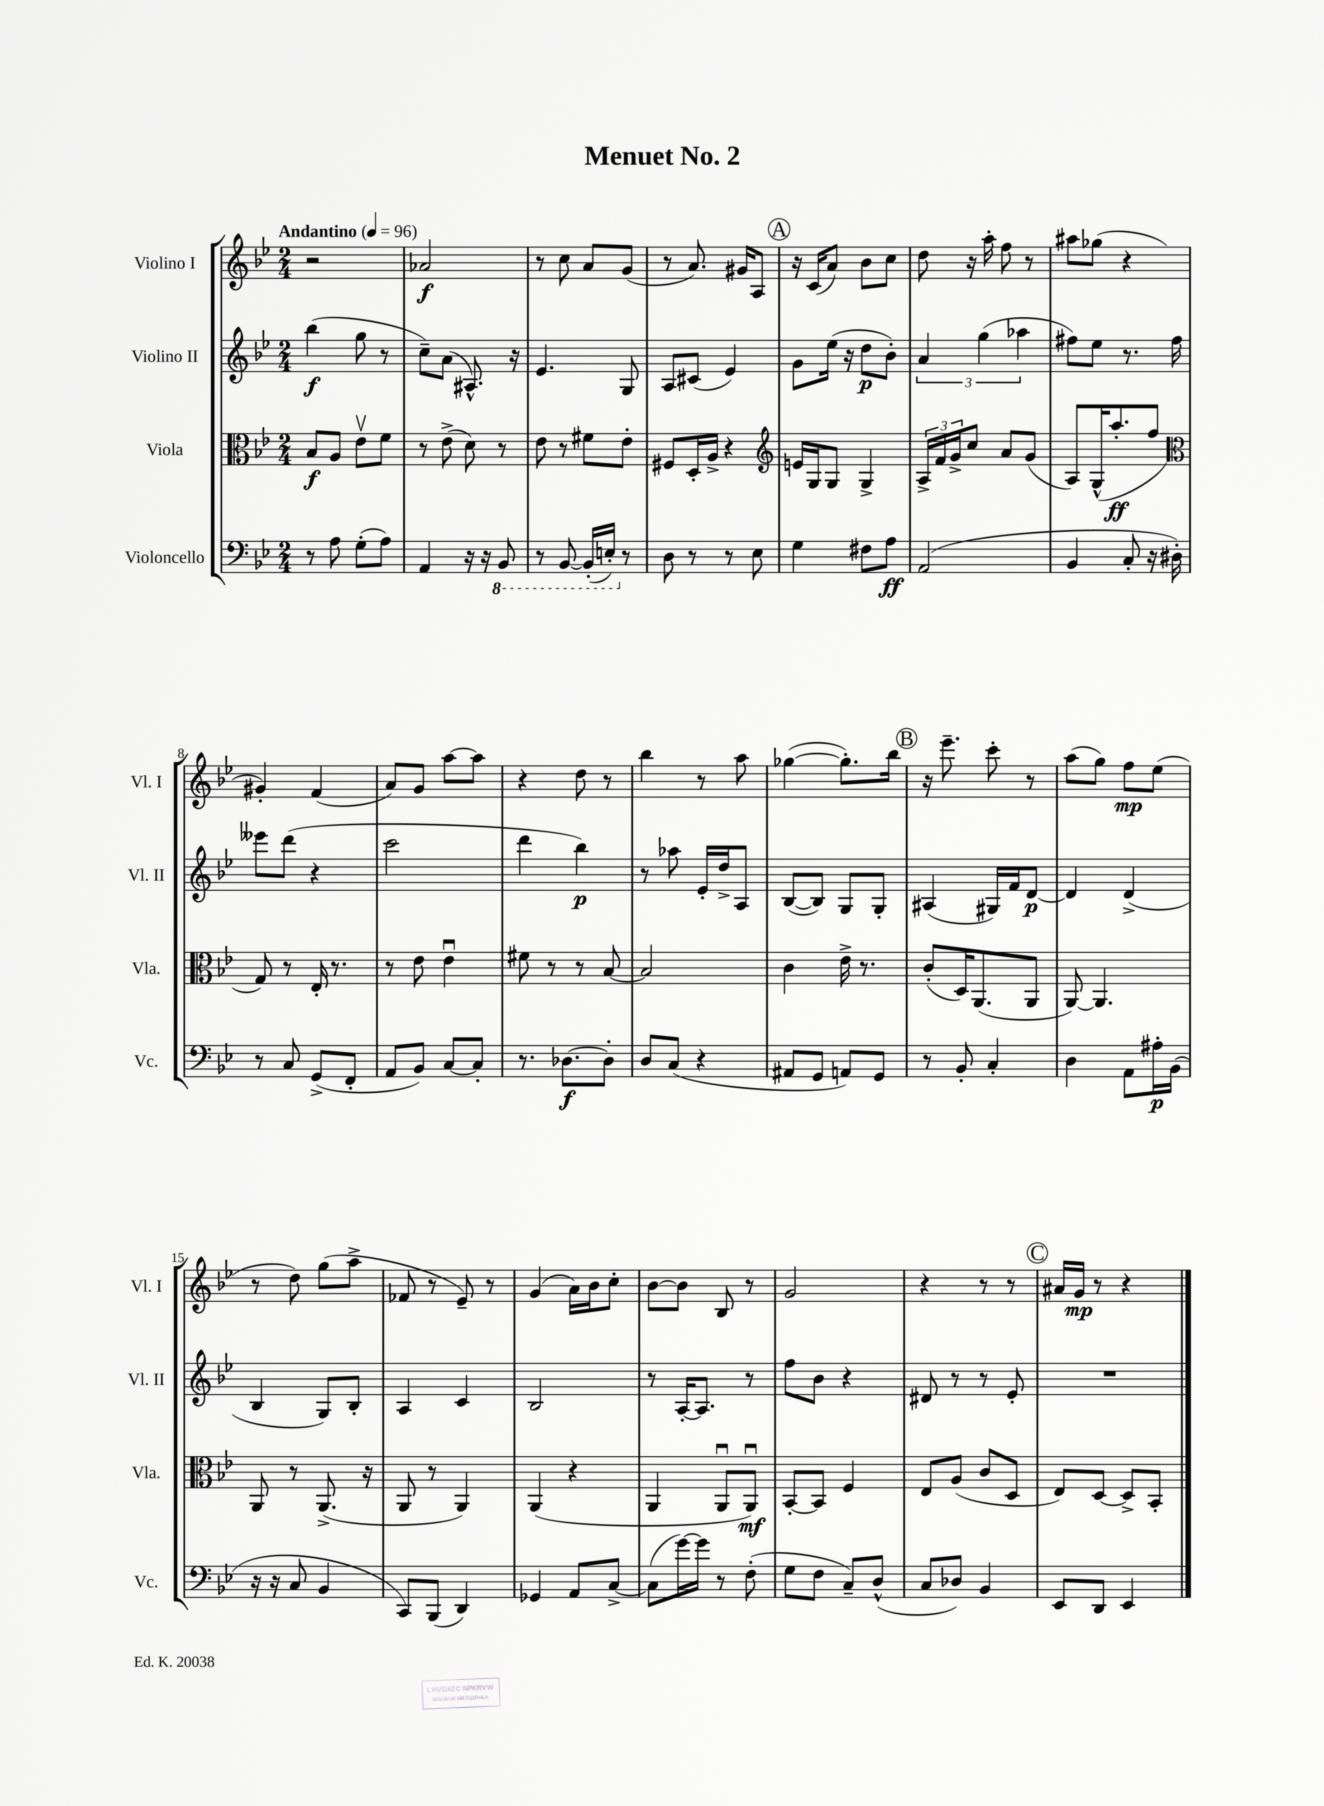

**kern	**dynam	**kern	**dynam	**kern	**dynam	**kern	**dynam
*part4	*part4	*part3	*part3	*part2	*part2	*part1	*part1
*staff4	*staff4	*staff3	*staff3	*staff2	*staff2	*staff1	*staff1
*I"Violoncello	*	*I"Viola	*	*I"Violino II	*	*I"Violino I	*
*I'Vc.	*	*I'Vla.	*	*I'Vl. II	*	*I'Vl. I	*
*clefF4	*	*clefC3	*	*clefG2	*	*clefG2	*
*k[b-e-]	*	*k[b-e-]	*	*k[b-e-]	*	*k[b-e-]	*
*M2/4	*	*M2/4	*	*M2/4	*	*M2/4	*
*MM96	*	*MM96	*	*MM96	*	*MM96	*
=1	=1	=1	=1	=1	=1	=1	=1
!	!	!	!	!	!	!LO:TX:a:B:t=Andantino	!
8r	.	8B-/L	f	(4bb-\	f	2r	.
8A\	.	8A/J	.	.	.	.	.
(8G'\L	.	8e-v\L	.	8gg\	.	.	.
8A\J)	.	8f\J	.	8r	.	.	.
=2	=2	=2	=2	=2	=2	=2	=2
4AA/	.	8r	.	8cc~\L)	.	2a-X/	f
.	.	(8e-^\	.	(8a\J	.	.	.
16r	.	8d\)	.	8.A#X^^/)	.	.	.
16r	.	.	.	.	.	.	.
*8ba	*	*	*	*	*	*	*
8BBB-/	.	8r	.	.	.	.	.
.	.	.	.	16r	.	.	.
=3	=3	=3	=3	=3	=3	=3	=3
8r	.	8e-\	.	4.e-/	.	8r	.
[8BBB-/	.	8r	.	.	.	8cc\	.
(16BBB-'/LL]	.	8f#X\L	.	.	.	8a/L	.
16EEn'/JJ)	.	.	.	.	.	.	.
*X8ba	*	*	*	*	*	*	*
8r	.	8e-'\J	.	8G/	.	(8g/J	.
=4	=4	=4	=4	=4	=4	=4	=4
8D\	.	8F#X/L	.	8A/L	.	8r	.
8r	.	16D'/L	.	(8c#X/J	.	8.a/)	.
.	.	16A^/JJ	.	.	.	.	.
8r	.	4r	.	4e-/)	.	.	.
.	.	.	.	.	.	16g#X/KL	.
8E-\	.	.	.	.	.	8A/J	.
!!LO:REH:place=s1:t=A
=5	=5	=5	=5	=5	=5	=5	=5
*	*	*clefG2	*	*	*	*	*
4G\	.	16en/LL	.	8g\L	.	16r	.
.	.	16G/J	.	.	.	(16c/KL	.
.	.	8G/J	.	(16ee-\Jk	.	8a/J)	.
.	.	.	.	16r	.	.	.
8F#X\L	.	4G^/	.	8dd\L	p	8b-\L	.
8A\J	ff	.	.	8b-'\J)	.	8cc\J	.
=6	=6	=6	=6	=6	=6	=6	=6
(2AA/	.	24A^/LL	.	6a/	.	8dd\	.
.	.	24f/	.	.	.	.	.
.	.	24g^/J	.	.	.	.	.
.	.	8cc/J	.	.	.	16r	.
.	.	.	.	(6gg\	.	.	.
.	.	.	.	.	.	16aa'\	.
.	.	8a/L	.	.	.	8ff\	.
.	.	.	.	6aa-X\	.	.	.
.	.	(8g/J	.	.	.	8r	.
=7	=7	=7	=7	=7	=7	=7	=7
4BB-/	.	8A/L)	.	8ff#X\L)	.	8aa#X\L	.
.	.	(16G^^/K	.	8ee-\J	.	(8gg-X\J	.
.	.	8.aa'/	ff	.	.	.	.
8C'/	.	.	.	8.r	.	4r	.
16r	.	8ff/J	.	.	.	.	.
16D#X'\)	.	.	.	16ff#\	.	.	.
!!LO:LB:g=z
=8	=8	=8	=8	=8	=8	=8	=8
*	*	*clefC3	*	*	*	*	*
8r	.	8G/)	.	8eee--X\L	.	4g#X'/)	.
8C/	.	8r	.	(8ddd\J	.	.	.
(8GG^/L	.	16E-'/	.	4r	.	(4f/	.
.	.	8.r	.	.	.	.	.
8FF'/J	.	.	.	.	.	.	.
=9	=9	=9	=9	=9	=9	=9	=9
8AA/L	.	8r	.	2ccc\	.	8a/L)	.
8BB-/J)	.	8e-\	.	.	.	8g/J	.
[8C/L	.	4e-u\	.	.	.	[8aa\L	.
8C'/J]	.	.	.	.	.	8aa\J]	.
=10	=10	=10	=10	=10	=10	=10	=10
8.r	.	8f#X\	.	4ddd\	.	4r	.
.	.	8r	.	.	.	.	.
[8.D-X\L	f	.	.	.	.	.	.
.	.	8r	.	4bb-\)	p	8dd\	.
8D-'\J]	.	[8B-/	.	.	.	8r	.
=11	=11	=11	=11	=11	=11	=11	=11
8D/L	.	2B-/]	.	8r	.	4bb-\	.
(8C/J	.	.	.	8aa-X\	.	.	.
4r	.	.	.	16e-'/LL	.	8r	.
.	.	.	.	16dd^/J	.	.	.
.	.	.	.	8A/J	.	8aa\	.
=12	=12	=12	=12	=12	=12	=12	=12
8AA#X/L	.	4c\	.	([8B-/L	.	([4gg-X\	.
8GG/J	.	.	.	8B-/J])	.	.	.
8AAn/L)	.	16e-^\	.	8G/L	.	8.gg-'\L])	.
.	.	8.r	.	.	.	.	.
8GG/J	.	.	.	8G'/J	.	.	.
.	.	.	.	.	.	16bb-\Jk	.
!!LO:REH:place=s1:t=B
=13	=13	=13	=13	=13	=13	=13	=13
8r	.	(8c'/L	.	(4A#X/	.	16r	.
.	.	.	.	.	.	8.eee-~\	.
8BB-'/	.	16D/K)	.	.	.	.	.
.	.	(8.AA/	.	.	.	.	.
4C'/	.	.	.	16G#X/LL)	.	8ccc'\	.
.	.	.	.	16f/J	.	.	.
.	.	8AA/J	.	[8d/J	p	8r	.
=14	=14	=14	=14	=14	=14	=14	=14
4D\	.	[8AA/)	.	4d/]	.	(8aa\L	.
.	.	4.AA/]	.	.	.	8gg\J)	.
8AA\L	.	.	.	(4d^/	.	8ff\L	mp
16A#X'\L	p	.	.	.	.	(8ee-\J	.
(16BB-\JJ	.	.	.	.	.	.	.
!!LO:LB:g=z
=15	=15	=15	=15	=15	=15	=15	=15
16r	.	8AA/	.	4B-/	.	8r	.
16r	.	.	.	.	.	.	.
8C/	.	8r	.	.	.	8dd\)	.
4BB-/	.	(8.AA^/	.	8G/L)	.	(8gg\L	.
.	.	.	.	8B-'/J	.	8aa^\J	.
.	.	16r	.	.	.	.	.
=16	=16	=16	=16	=16	=16	=16	=16
8CC/L)	.	8AA/	.	4A/	.	8f-X/	.
(8BBB-/J	.	8r	.	.	.	8r	.
4DD/)	.	4AA/)	.	4c/	.	8e-~/)	.
.	.	.	.	.	.	8r	.
=17	=17	=17	=17	=17	=17	=17	=17
4GG-X/	.	(4AA/	.	2B-/	.	(4g/	.
8AA/L	.	4r	.	.	.	16a\LL)	.
.	.	.	.	.	.	16b-\J	.
[8C^/J	.	.	.	.	.	8cc'\J	.
=18	=18	=18	=18	=18	=18	=18	=18
(8C\L]	.	4AA/	.	8r	.	[8b-\L	.
[16g\L)	.	.	.	[16A'/KL	.	8b-\J]	.
16g\JJ]	.	.	.	8.A/J]	.	.	.
8r	.	8AAu/L	.	.	.	8B-/	.
(8F'\	.	8AAu/J)	mf	8r	.	8r	.
=19	=19	=19	=19	=19	=19	=19	=19
8G\L	.	[8BB-'/L	.	8ff\L	.	2g/	.
8F\J	.	8BB-/J]	.	8b-\J	.	.	.
8C~/L)	.	4F/	.	4r	.	.	.
(8D^^/J	.	.	.	.	.	.	.
=20	=20	=20	=20	=20	=20	=20	=20
8C/L	.	8E-/L	.	8d#X/	.	4r	.
8D-X/J)	.	(8A/J	.	8r	.	.	.
4BB-/	.	8c/L	.	8r	.	8r	.
.	.	8D/J	.	8e-'/	.	8r	.
!!LO:REH:place=s1:t=C
=21	=21	=21	=21	=21	=21	=21	=21
8EE-/L	.	8E-/L)	.	2r	.	16a#X/LL	.
.	.	.	.	.	.	16g/JJ	mp
8DD/J	.	[8D/J	.	.	.	8r	.
4EE-/	.	8D^/L]	.	.	.	4r	.
.	.	8BB-'/J	.	.	.	.	.
==	==	==	==	==	==	==	==
*-	*-	*-	*-	*-	*-	*-	*-
